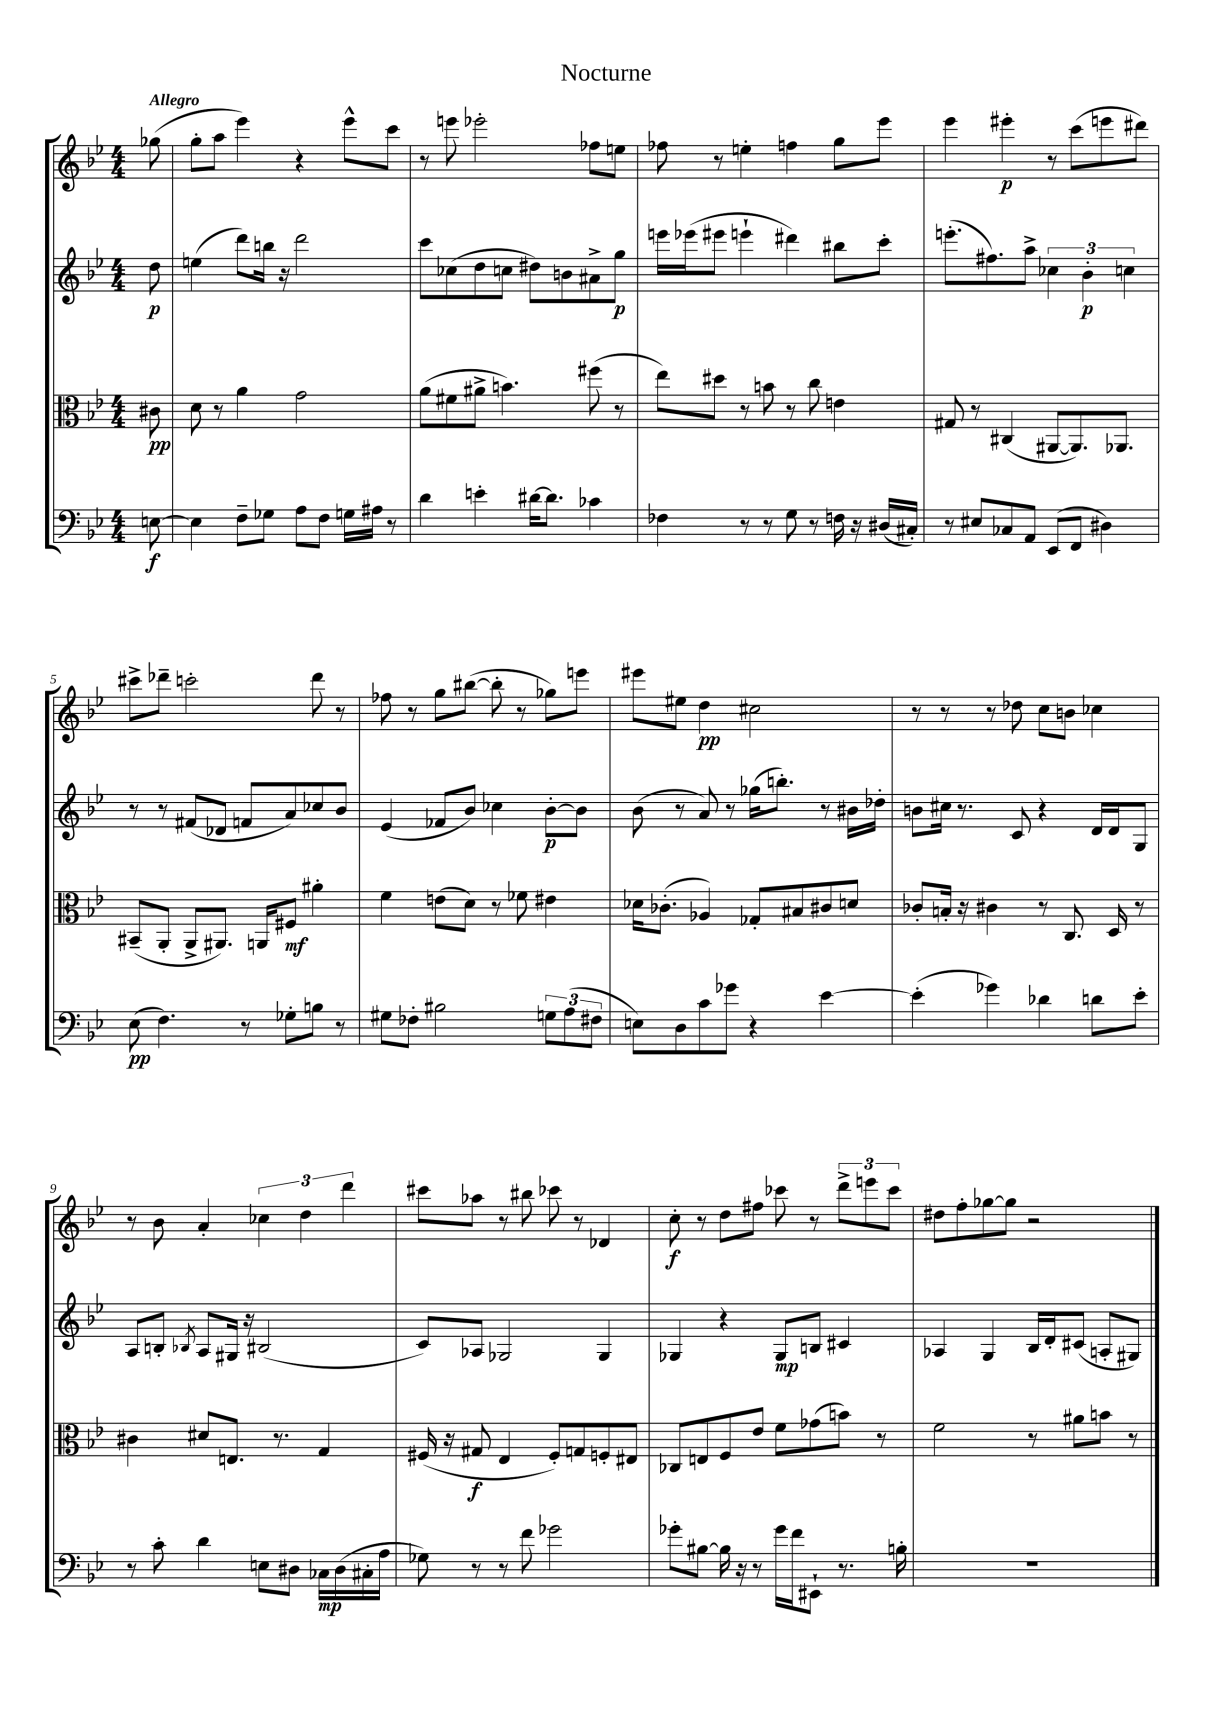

**kern	**dynam	**kern	**dynam	**kern	**dynam	**kern	**dynam
*part4	*part4	*part3	*part3	*part2	*part2	*part1	*part1
*staff4	*staff4	*staff3	*staff3	*staff2	*staff2	*staff1	*staff1
*clefF4	*	*clefC3	*	*clefG2	*	*clefG2	*
*k[b-e-]	*	*k[b-e-]	*	*k[b-e-]	*	*k[b-e-]	*
*M4/4	*	*M4/4	*	*M4/4	*	*M4/4	*
=	=	=	=	=	=	=	=
!	!	!	!	!	!	!LO:TX:a:B:t=Allegro	!
[8En\	f	8c#X\	pp	8dd\	p	(8gg-X\	.
=1	=1	=1	=1	=1	=1	=1	=1
4E\]	.	8d\	.	(4een\	.	8gg'\L	.
.	.	8r	.	.	.	8aa\J	.
8F~\L	.	4a\	.	8ddd\L)	.	4eee-\)	.
8G-X\J	.	.	.	16bbn\Jk	.	.	.
.	.	.	.	16r	.	.	.
8A\L	.	2g\	.	2ddd\	.	4r	.
8F\J	.	.	.	.	.	.	.
16Gn\LL	.	.	.	.	.	8eee-^^\L	.
16A#X\JJ	.	.	.	.	.	.	.
8r	.	.	.	.	.	8ccc\J	.
=2	=2	=2	=2	=2	=2	=2	=2
4d\	.	(8a\L	.	8ccc\L	.	8r	.
.	.	8f#X\	.	(8cc-X\	.	8eeen\	.
4en'\	.	8a#X^\J	.	8dd\	.	2eee-X'\	.
.	.	4.bn\)	.	8ccn\J	.	.	.
[16d#X\KL	.	.	.	8dd#X\L)	.	.	.
8.d#\J]	.	.	.	.	.	.	.
.	.	.	.	8bn\	.	.	.
4c-X\	.	(8ff#X\	.	8a#X^\	.	8ff-X\L	.
.	.	8r	.	8gg\J	p	8een\J	.
=3	=3	=3	=3	=3	=3	=3	=3
4F-X\	.	8ee-\L)	.	16eeen\LL	.	8ff-X\	.
.	.	.	.	(16eee-X\J	.	.	.
.	.	8dd#X\J	.	8eee#X\J	.	8r	.
8r	.	8r	.	4eeen`\	.	4een'\	.
8r	.	8bn\	.	.	.	.	.
8G\	.	8r	.	4ddd#X\)	.	4ffn\	.
8r	.	8cc\	.	.	.	.	.
16Fn\	.	4en\	.	8bb#X\L	.	8gg\L	.
16r	.	.	.	.	.	.	.
(16D#X/LL	.	.	.	8ccc'\J	.	8eee-\J	.
16C#X'/JJ)	.	.	.	.	.	.	.
=4	=4	=4	=4	=4	=4	=4	=4
8r	.	8G#X/	.	(8.eeen'\L	.	4eee-\	.
8E#X/L	.	8r	.	.	.	.	.
.	.	.	.	8.ff#X\)	.	.	.
8C-X/	.	(4C#X/	.	.	.	4eee#X'\	p
8AA/J	.	.	.	8aa^\J	.	.	.
(8EE-/L	.	[8AA#X/L	.	6cc-X\	.	8r	.
8FF/J	.	8.AA#/])	.	.	.	(8ccc\L	.
.	.	.	.	6b-'\	p	.	.
4D#X\)	.	.	.	.	.	8eeen\	.
.	.	8.AA-X/J	.	.	.	.	.
.	.	.	.	6ccn\	.	.	.
.	.	.	.	.	.	8ddd#X\J)	.
!!LO:LB:g=z
=5	=5	=5	=5	=5	=5	=5	=5
(8E-\	pp	(8BB#X~/L	.	8r	.	8ccc#X^\L	.
4.F\)	.	8AA'/J	.	8r	.	8ddd-X~\J	.
.	.	8AA^/L	.	(8f#X/L	.	2cccn'\	.
.	.	8.AA#X/J)	.	8d-X/J	.	.	.
8r	.	.	.	8fn/L	.	.	.
.	.	16AAn/KL	.	.	.	.	.
8G-X'\L	.	8F#X/J	mf	8a/)	.	.	.
8Bn\J	.	4a#X'\	.	8cc-X/	.	8ddd-\	.
8r	.	.	.	8b-/J	.	8r	.
=6	=6	=6	=6	=6	=6	=6	=6
8G#X\L	.	4f\	.	(4e-/	.	8ff-X\	.
8F-X'\J	.	.	.	.	.	8r	.
2B#X\	.	(8en\L	.	8f-X/L	.	8gg\L	.
.	.	8d\J)	.	8b-/J)	.	([8bb#X\J	.
.	.	8r	.	4cc-X\	.	8bb#'\]	.
.	.	8f-X\	.	.	.	8r	.
12Gn\L	.	4e#X\	.	[8b-'\L	p	8gg-X\L)	.
(12A\	.	.	.	.	.	.	.
.	.	.	.	8b-\J]	.	8eeen\J	.
12F#X\J	.	.	.	.	.	.	.
=7	=7	=7	=7	=7	=7	=7	=7
8En\L)	.	16d-X\KL	.	(8b-\	.	8eee#X\L	.
.	.	(8.c-X'\J	.	.	.	.	.
8D\	.	.	.	8r	.	8ee#X\J	.
8c\	.	4A-X/)	.	8a/)	.	4dd\	pp
8g-X\J	.	.	.	8r	.	.	.
4r	.	8G-X'/L	.	(16gg-X\KL	.	2cc#X\	.
.	.	.	.	8.bbn'\J)	.	.	.
.	.	8B#X/	.	.	.	.	.
[4e-\	.	8c#X/	.	8r	.	.	.
.	.	8dn/J	.	16b#X\LL	.	.	.
.	.	.	.	16dd-X'\JJ	.	.	.
=8	=8	=8	=8	=8	=8	=8	=8
(4e-'\]	.	8c-X'/L	.	8bn\L	.	8r	.
.	.	16Bn'/Jk	.	16cc#X\Jk	.	8r	.
.	.	16r	.	8.r	.	.	.
4g-X\)	.	4c#X\	.	.	.	8r	.
.	.	.	.	8c/	.	8dd-X\	.
4d-X\	.	8r	.	4r	.	8cc\L	.
.	.	8.C/	.	.	.	8bn\J	.
8dn\L	.	.	.	16d/LL	.	4cc-X\	.
.	.	16D/	.	16d/J	.	.	.
8e-'\J	.	8r	.	8G/J	.	.	.
!!LO:LB:g=z
=9	=9	=9	=9	=9	=9	=9	=9
8r	.	4c#X\	.	8A/L	.	8r	.
8c'\	.	.	.	8Bn'/J	.	8b-\	.
.	.	.	.	8qB-X/	.	.	.
4d\	.	8d#X/L	.	8A/L	.	4a'/	.
.	.	8.En/J	.	16G#X/Jk	.	.	.
.	.	.	.	16r	.	.	.
8En\L	.	.	.	(2B#X/	.	6cc-X\	.
.	.	8.r	.	.	.	.	.
8D#X\J	.	.	.	.	.	.	.
.	.	.	.	.	.	6dd\	.
16C-X\LL	mp	4G/	.	.	.	.	.
(16D#\	.	.	.	.	.	.	.
.	.	.	.	.	.	6ddd\	.
16C#X'\	.	.	.	.	.	.	.
16A\JJ	.	.	.	.	.	.	.
=10	=10	=10	=10	=10	=10	=10	=10
8G-X\)	.	(16F#X/	.	8c/L)	.	8ccc#X\L	.
.	.	16r	.	.	.	.	.
8r	.	8G#X/	f	8A-X/J	.	8aa-X\J	.
8r	.	4E-/	.	2G-X/	.	8r	.
8f\	.	.	.	.	.	8bb#X\	.
2g-X\	.	8F#'/L)	.	.	.	8ccc-X\	.
.	.	8Gn/	.	.	.	8r	.
.	.	8Fn'/	.	4G-/	.	4d-X/	.
.	.	8E#X/J	.	.	.	.	.
=11	=11	=11	=11	=11	=11	=11	=11
8g-X'\L	.	8C-X/L	.	4G-X/	.	8cc'\	f
[8B#X\J	.	8En/	.	.	.	8r	.
16B#\]	.	8F/	.	4r	.	8dd\L	.
16r	.	.	.	.	.	.	.
8r	.	8e-/J	.	.	.	8ff#X\J	.
16g-\LL	.	8f\L	.	8G-/L	mp	8ccc-X\	.
16f\J	.	.	.	.	.	.	.
8EE#X`\J	.	(8g-X\	.	8Bn/J	.	8r	.
8.r	.	8bn\J)	.	4c#X/	.	12ddd^\L	.
.	.	.	.	.	.	12eeen\	.
.	.	8r	.	.	.	.	.
.	.	.	.	.	.	12ccc-\J	.
16Bn'\	.	.	.	.	.	.	.
=12	=12	=12	=12	=12	=12	=12	=12
1r	.	2f\	.	4A-X/	.	8dd#X\L	.
.	.	.	.	.	.	8ff'\	.
.	.	.	.	4G/	.	[8gg-X\	.
.	.	.	.	.	.	8gg-\J]	.
.	.	8r	.	16B-/LL	.	2r	.
.	.	.	.	16d'/J	.	.	.
.	.	8a#X\L	.	(8c#X/J	.	.	.
.	.	8bn\J	.	8An'/L	.	.	.
.	.	8r	.	8G#X/J)	.	.	.
==	==	==	==	==	==	==	==
*-	*-	*-	*-	*-	*-	*-	*-
